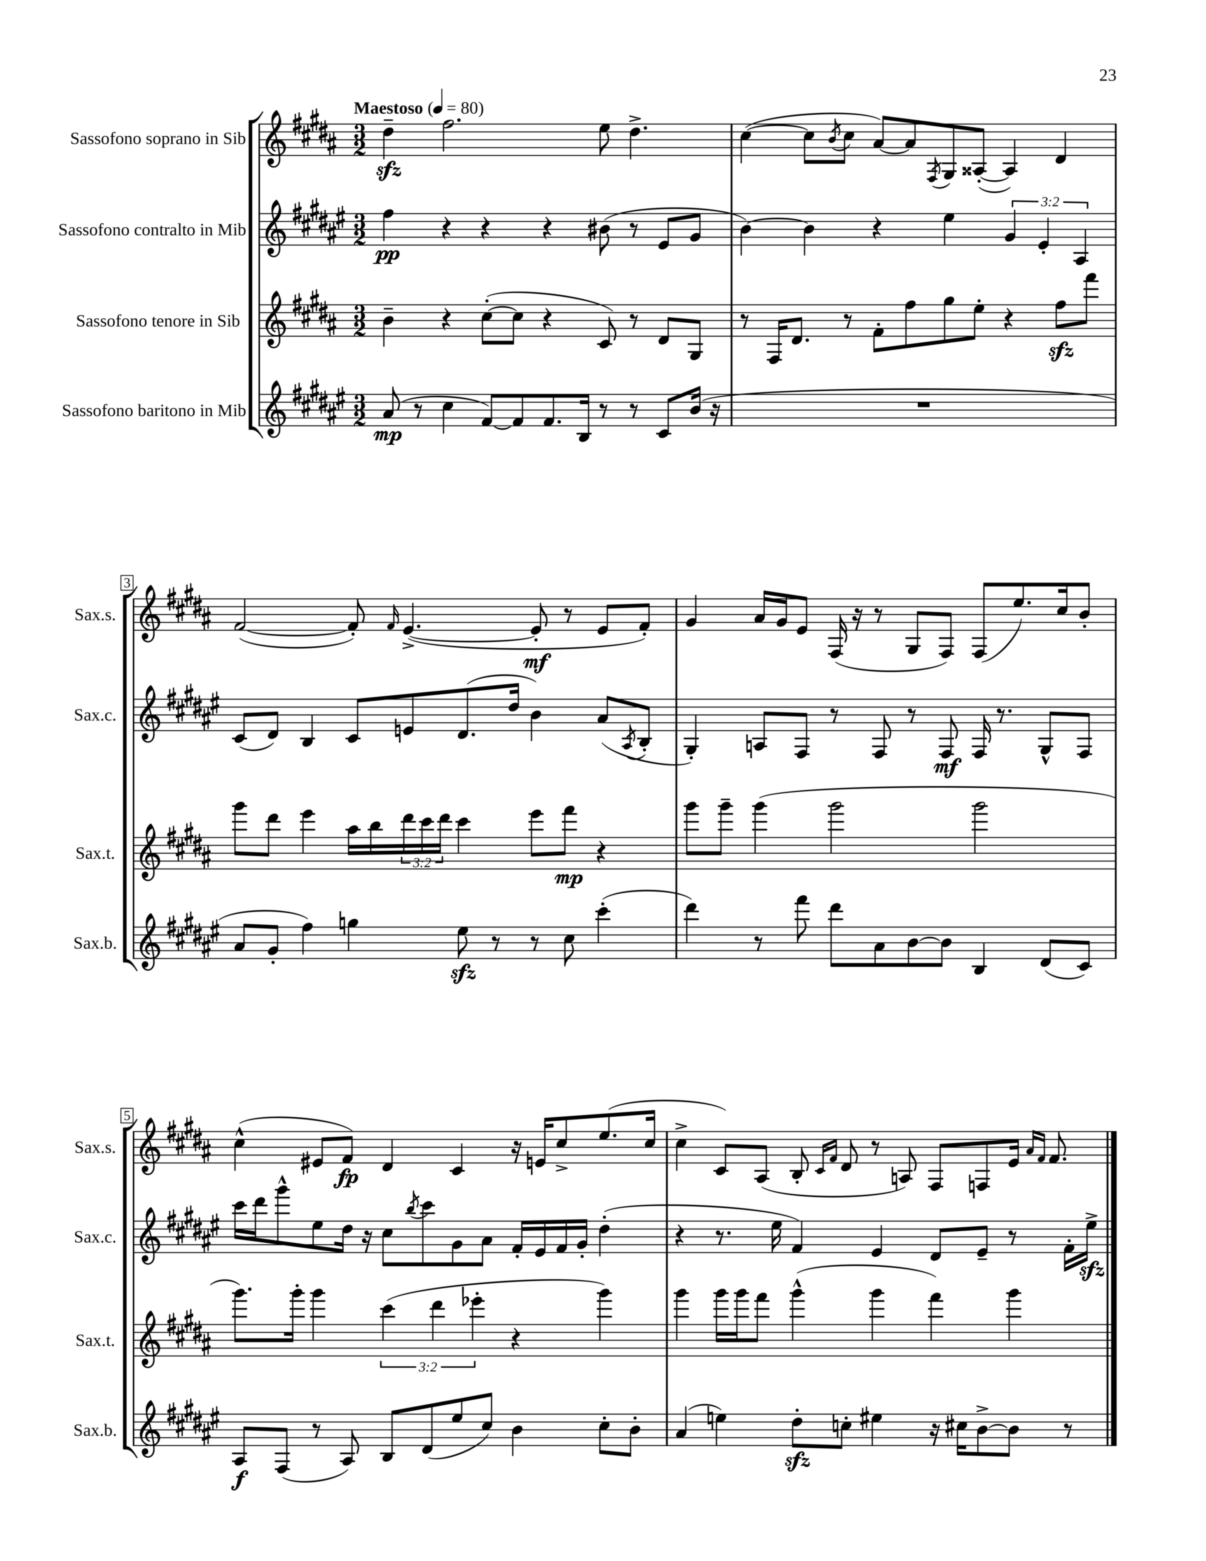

**kern	**dynam	**kern	**dynam	**kern	**dynam	**kern	**dynam
*part4	*part4	*part3	*part3	*part2	*part2	*part1	*part1
*staff4	*staff4	*staff3	*staff3	*staff2	*staff2	*staff1	*staff1
*I"Sassofono baritono in Mib	*	*I"Sassofono tenore in Sib	*	*I"Sassofono contralto in Mib	*	*I"Sassofono soprano in Sib	*
*I'Sax.b.	*	*I'Sax.t.	*	*I'Sax.c.	*	*I'Sax.s.	*
*clefG2	*	*clefG2	*	*clefG2	*	*clefG2	*
*k[f#c#g#d#a#e#]	*	*k[f#c#g#d#a#]	*	*k[f#c#g#d#a#e#]	*	*k[f#c#g#d#a#]	*
*M3/2	*	*M3/2	*	*M3/2	*	*M3/2	*
*MM80	*	*MM80	*	*MM80	*	*MM80	*
=1	=1	=1	=1	=1	=1	=1	=1
!	!	!	!	!	!	!LO:TX:a:B:t=Maestoso	!
(8a#/	mp	4b~\	.	4ff#\	pp	4dd#zz~\	.
8r	.	.	.	.	.	.	.
4cc#\	.	4r	.	4r	.	2.ff#\	.
[8f#/L)	.	([8cc#'\L	.	4r	.	.	.
8f#/]	.	8cc#\J]	.	.	.	.	.
8.f#/	.	4r	.	4r	.	.	.
16B/Jk	.	.	.	.	.	.	.
8r	.	8c#/)	.	(8b#X\	.	8ee\	.
8r	.	8r	.	8r	.	4.dd#^\	.
8c#/L	.	8d#/L	.	8e#/L	.	.	.
(16b/Jk	.	8G#/J	.	8g#/J	.	.	.
16r	.	.	.	.	.	.	.
=2	=2	=2	=2	=2	=2	=2	=2
1.r	.	8r	.	[4b\)	.	([4cc#\	.
.	.	16F#/KL	.	.	.	.	.
.	.	8.d#/J	.	.	.	.	.
.	.	.	.	4b\]	.	8cc#\L]	.
.	.	.	.	.	.	8qb/	.
.	.	8r	.	.	.	8cc#\J	.
.	.	8f#'\L	.	4r	.	[8a#/L)	.
.	.	8ff#\	.	.	.	8a#/]	.
.	.	.	.	.	.	8qF#/	.
.	.	8gg#\	.	4ee#\	.	8G#/	.
.	.	8ee'\J	.	.	.	([8A##X'/J	.
.	.	4r	.	6g#/	.	4A##/])	.
.	.	.	.	6e#'/	.	.	.
.	.	8ff#zz\L	.	.	.	4d#/	.
.	.	.	.	6A#/	.	.	.
.	.	8fff#\J	.	.	.	.	.
!!LO:LB:g=z
=3	=3	=3	=3	=3	=3	=3	=3
8a#/L	.	8ggg#\L	.	(8c#/L	.	([2f#/	.
8g#'/J	.	8ddd#\J	.	8d#/J)	.	.	.
4ff#\)	.	4eee\	.	4B/	.	.	.
4ggn\	.	16aa#\LL	.	8c#/L	.	8f#'/])	.
.	.	16bb\	.	.	.	.	.
.	.	.	.	.	.	16qqf#/	.
.	.	24ddd#\	.	8en/	.	([4.e^/	.
.	.	24ccc#\	.	.	.	.	.
.	.	24ddd#\JJ	.	.	.	.	.
8ee#zz\	.	4ccc#\	.	(8.d#/	.	.	.
8r	.	.	.	.	.	.	.
.	.	.	.	16dd#/Jk	.	.	.
8r	.	8eee\L	.	4b\)	.	8e'/]	mf
8cc#\	.	8fff#\J	mp	.	.	8r	.
(4ccc#'\	.	4r	.	(8a#/L	.	8e/L	.
.	.	.	.	8qA#/	.	.	.
.	.	.	.	8B'/J	.	8f#'/J)	.
=4	=4	=4	=4	=4	=4	=4	=4
4ddd#\)	.	8ggg#\L	.	4G#'/)	.	4g#/	.
.	.	8ggg#~\J	.	.	.	.	.
8r	.	(4ggg#\	.	8An/L	.	16a#/LL	.
.	.	.	.	.	.	16g#/J	.
8fff#\	.	.	.	8F#/J	.	8e/J	.
8ddd#\L	.	2ggg#\	.	8r	.	(16F#/	.
.	.	.	.	.	.	16r	.
8a#\	.	.	.	8F#/	.	8r	.
[8b\	.	.	.	8r	.	8G#/L	.
8b\J]	.	.	.	8F#/	mf	8F#/J)	.
4B/	.	2ggg#\	.	16F#/	.	(8F#/L	.
.	.	.	.	8.r	.	.	.
.	.	.	.	.	.	8.ee/)	.
(8d#/L	.	.	.	8G#^^/L	.	.	.
.	.	.	.	.	.	16cc#/k	.
8c#/J)	.	.	.	8F#/J	.	8b'/J	.
!!LO:LB:g=z
=5	=5	=5	=5	=5	=5	=5	=5
8A#/L	f	8.ggg#\L)	.	16ccc#\LL	.	(4cc#^^\	.
.	.	.	.	16ddd#\J	.	.	.
(8F#/J	.	.	.	8ggg#^^\	.	.	.
.	.	16ggg#'\Jk	.	.	.	.	.
8r	.	4ggg#\	.	8ee#\	.	8e#X/L	.
8A#/)	.	.	.	16dd#\Jk	.	8f#/J)	fp
.	.	.	.	16r	.	.	.
8B/L	.	(6ccc#\	.	8cc#\L	.	4d#/	.
.	.	.	.	8qbb/	.	.	.
(8d#/	.	.	.	8ccc#\	.	.	.
.	.	6ddd#\	.	.	.	.	.
8ee#/	.	.	.	8g#\	.	4c#/	.
.	.	6eee-X'\	.	.	.	.	.
8cc#/J)	.	.	.	8a#\J	.	.	.
4b\	.	4r	.	16f#'/LL	.	16r	.
.	.	.	.	16e#/	.	16en/KL	.
.	.	.	.	16f#/	.	8cc#^/	.
.	.	.	.	16g#'/JJ	.	.	.
8cc#'\L	.	4ggg#\)	.	(4dd#'\	.	(8.ee/	.
8b'\J	.	.	.	.	.	.	.
.	.	.	.	.	.	16cc#/Jk	.
=6	=6	=6	=6	=6	=6	=6	=6
(4a#/	.	4ggg#\	.	4r	.	4cc#^\	.
4een\)	.	16ggg#\LL	.	8.r	.	8c#/L)	.
.	.	16ggg#\J	.	.	.	.	.
.	.	8fff#\J	.	.	.	(8A#/J	.
.	.	.	.	16ee#\	.	.	.
8dd#zz'\L	.	(4ggg#^^\	.	4f#/)	.	8B'/	.
.	.	.	.	.	.	16qqc#/LL	.
.	.	.	.	.	.	16qqf#/JJ	.
8ccn'\J	.	.	.	.	.	8d#/	.
4ee#X\	.	4ggg#\	.	4e#/	.	8r	.
.	.	.	.	.	.	8An/)	.
16r	.	4fff#\)	.	8d#/L	.	8F#/L	.
16cc#X\KL	.	.	.	.	.	.	.
[8b^\	.	.	.	8e#~/J	.	8Fn/	.
8b\J]	.	4ggg#\	.	8r	.	16e/Jk	.
.	.	.	.	.	.	16qqa#/LL	.
.	.	.	.	.	.	16qqf#/JJ	.
.	.	.	.	.	.	8.f#/	.
8r	.	.	.	16f#'\LL	.	.	.
.	.	.	.	16ee#zz^\JJ	.	.	.
==	==	==	==	==	==	==	==
*-	*-	*-	*-	*-	*-	*-	*-
